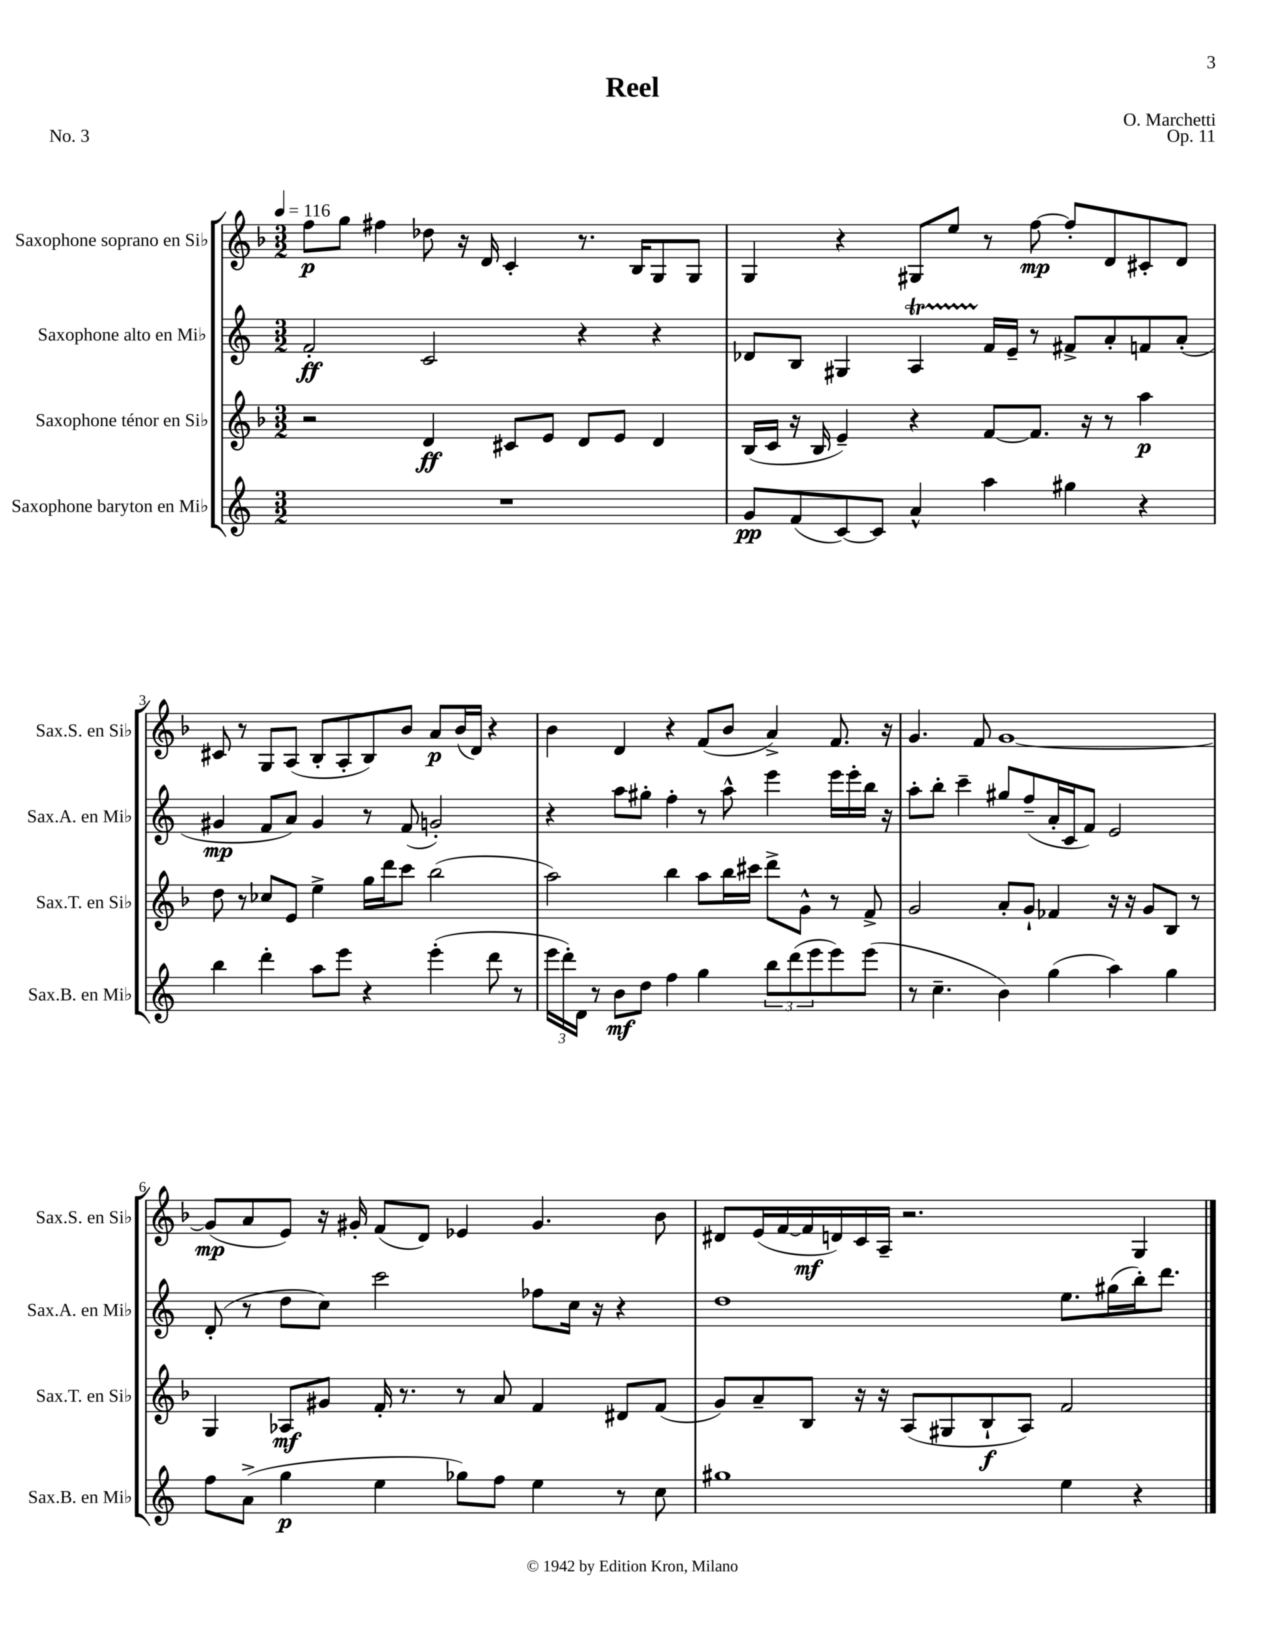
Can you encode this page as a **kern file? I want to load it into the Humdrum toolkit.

**kern	**kern	**kern	**kern
*staff4	*staff3	*staff2	*staff1
*clefG2	*clefG2	*clefG2	*clefG2
*k[]	*k[b-]	*k[]	*k[b-]
*M3/2	*M3/2	*M3/2	*M3/2
*MM116	*MM116	*MM116	*MM116
1.r	2r	2f'	8ff
.	.	.	8gg
.	.	.	4ff#
.	4d	2c	8dd-
.	.	.	16r
.	.	.	16d
.	8c#	.	4c'
.	8e	.	.
.	8d	4r	8.r
.	8e	.	.
.	.	.	16B-
.	4d	4r	8G
.	.	.	8G
=	=	=	=
8g	(16B-	8d-	4G
.	16c	.	.
(8f	16r	8B	.
.	16B-	.	.
[8c)	4e~)	4G#	4r
8c]	.	.	.
4a^^	4r	4A	8G#
.	.	.	8ee
4aa	[8f	16f	8r
.	.	16e~	.
.	8.f]	8r	[8ff
4gg#	.	8f#^	8ff']
.	16r	.	.
.	8r	8a'	8d
4r	4aa	8f	8c#'
.	.	(8a'	8d
=	=	=	=
4bb	8dd	4g#	8c#
.	8r	.	8r
4ddd'	8cc-	8f	8G
.	8e	8a)	(8A
8aa	4ee^	4g#	8B-'
8eee	.	.	8A'
4r	16gg	8r	8B-)
.	16ddd	.	.
.	8ccc	(8f	8b-
(4eee'	(2bb-	2g')	8a
.	.	.	(16b-
.	.	.	16d)
8ddd	.	.	4r
8r	.	.	.
=	=	=	=
24eee	2aa)	4r	4b-
24ddd')	.	.	.
24d	.	.	.
8r	.	.	.
8b	.	8aa	4d
8dd	.	8gg#'	.
4ff	4bb-	4ff'	4r
4gg	8aa	8r	(8f
.	16bb-	8aa^^	8b-
.	16ccc#	.	.
12bb	8ddd^	4eee	4a^)
(12ddd	.	.	.
.	8g^^	.	.
12eee	.	.	.
8eee)	8r	16eee	8.f
.	.	16eee'	.
(8eee	8f^	16bb	.
.	.	16r	16r
=	=	=	=
8r	2g	8aa'	4.g
4.cc~	.	8bb'	.
.	.	4ccc~	.
.	.	.	8f
4b)	8a'	8gg#	[1g
.	8g`	(8ff~	.
(4gg	4f-	16a'	.
.	.	16c	.
.	.	8f)	.
4aa)	16r	2e	.
.	16r	.	.
.	8g	.	.
4gg	8B-	.	.
.	8r	.	.
=	=	=	=
8ff	4G	(8d'	(8g]
(8a^	.	8r	8a
4gg	8A-	8dd	8e)
.	8g#	8cc)	16r
.	.	.	16g#'
4ee	16f'	2ccc	(8f
.	8.r	.	.
.	.	.	8d)
8gg-)	8r	.	4e-
8ff	8a	.	.
4ee	4f	8ff-	4.g#
.	.	16cc	.
.	.	16r	.
8r	8d#	4r	.
8cc	(8f	.	8b-
=	=	=	=
1gg#	8g)	1dd	8d#
.	8a~	.	(16e
.	.	.	[16f
.	8B-	.	16f]
.	.	.	16d)
.	16r	.	16c
.	16r	.	16A~
.	(8A	.	2.r
.	8G#	.	.
.	8B-`	.	.
.	8A)	.	.
4ee	2f	8.ee	.
.	.	(16gg#	.
4r	.	16bb')	4G
.	.	8.ddd	.
==	==	==	==
*-	*-	*-	*-
